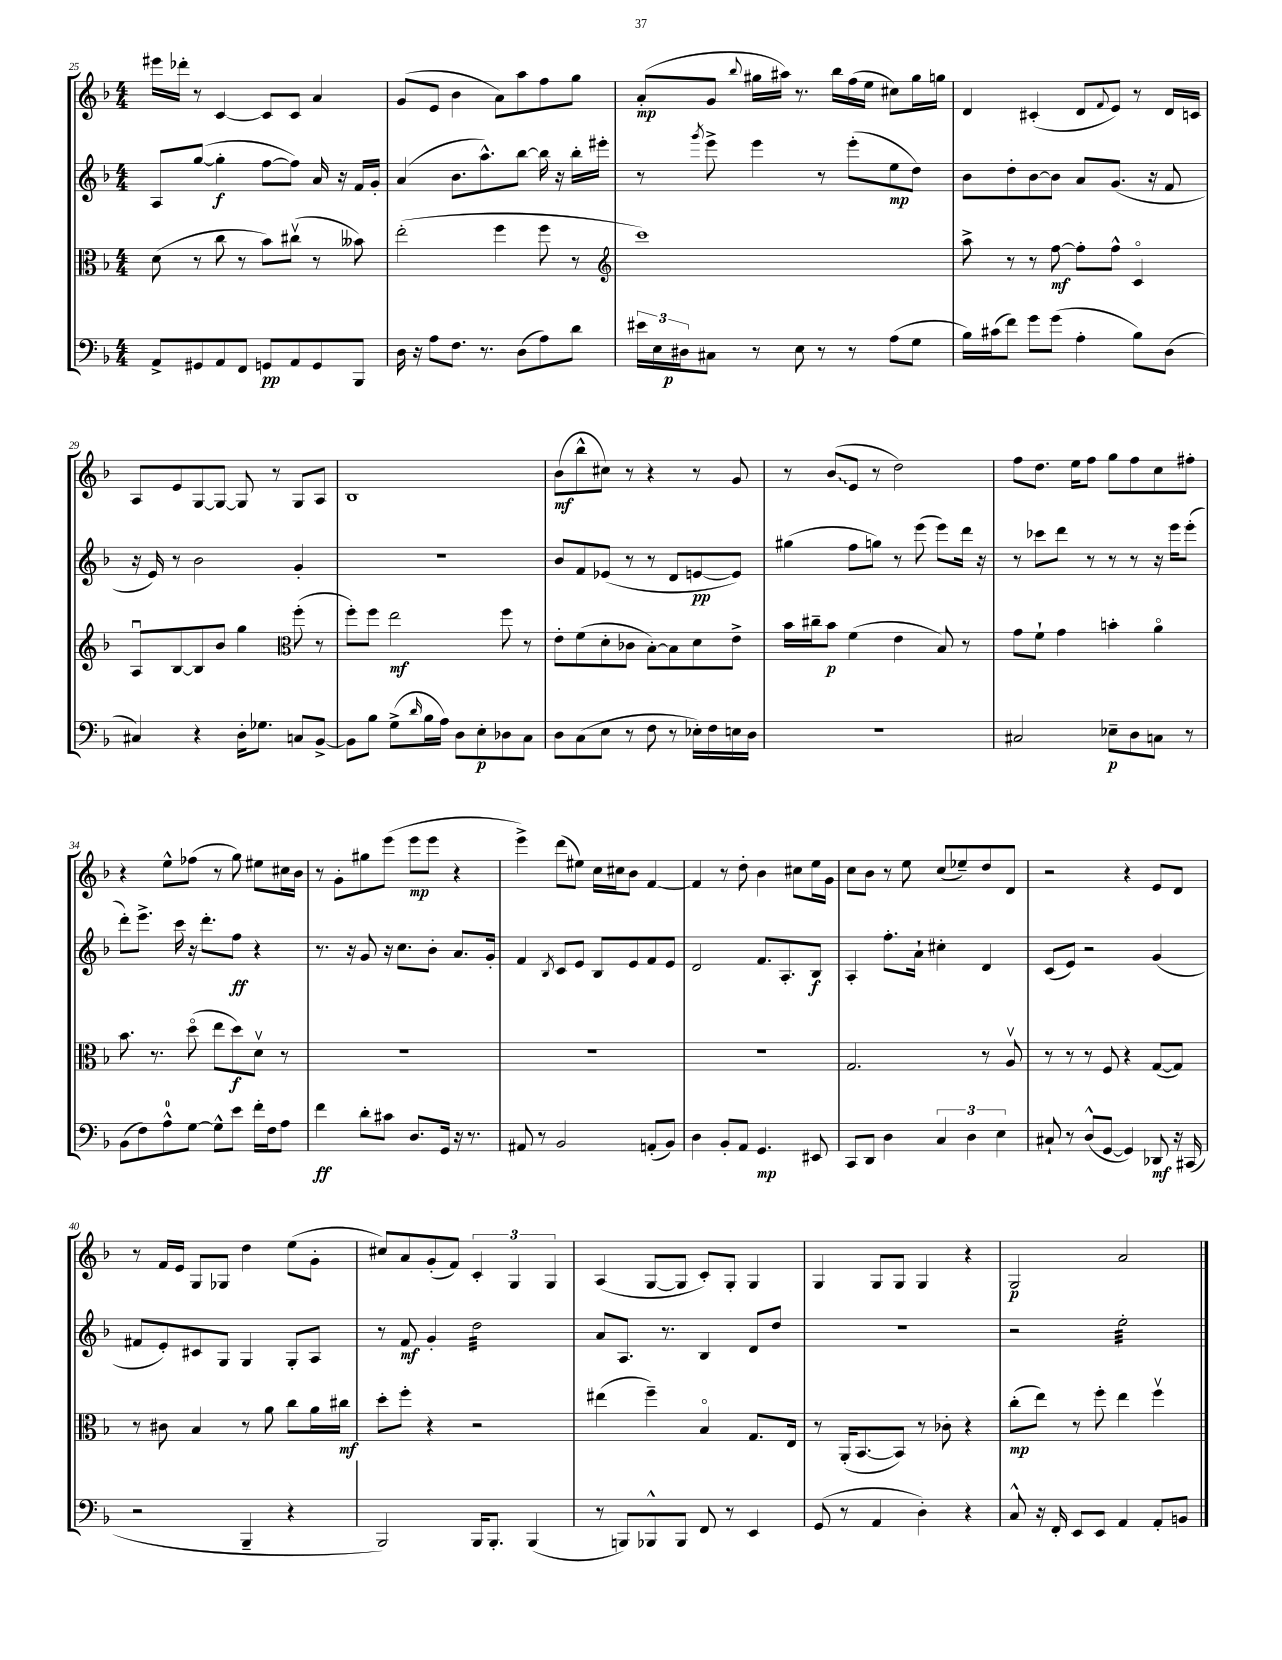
<<
\new StaffGroup <<
\new Staff = "s0" {
    \clef treble \key f \major \numericTimeSignature \time 4/4
    eis'''16 des'''16-. r8 c'4~ c'8 c'8 a'4 |
    g'8( e'8 bes'4 a'8) a''8 f''8 g''8 |
    a'8-.\mp( g'8 \appoggiatura { bes''8 } gis''16 ais''16) r8. bes''16 f''16( e''16 cis''8) gis''16 g''16 |
    d'4 cis'4-.( d'8 \appoggiatura { f'8 } e'8) r8 d'16 c'16 |
    a8 e'8 g8~ g8~ g8 r8 g8 a8 |
    bes1 |
    bes'8\mf( bes''8-^ cis''8) r8 r4 r8 g'8 |
    r8 \once \override Glissando.style = #'zigzag bes'8\glissando( e'8 r8 d''2) |
    f''8 d''8. e''16 f''8 g''8 f''8 c''8 fis''8-. |
    r4 e''8-^ fes''8( r8 g''8) eis''8 cis''16 bes'16 |
    r8 g'8-. gis''8 e'''8( e'''8\mp e'''8 r4 |
    e'''4->) d'''8( eis''8) c''16 cis''16 bes'8 f'4~ |
    f'4 r8 d''8-. bes'4 cis''8 e''16 g'16 |
    c''8 bes'8 r8 e''8 c''8( ees''8--) d''8 d'8 |
    r2 r4 e'8 d'8 |
    r8 f'16 e'16 g8 ges8 d''4 e''8( g'8-. |
    cis''8) a'8 g'8-.( f'8) \tuplet 3/2 { c'4-. g4 g4 } |
    a4( g8~ g8 c'8-.) g8-. g4 |
    g4 g8 g8 g4 r4 |
    g2\p a'2 \bar "|." |
}
\new Staff = "s1" {
    \clef treble \key f \major \numericTimeSignature \time 4/4
    a8 g''8~( g''4-.\f f''8~ f''8) a'16 r16 f'16 g'16-. |
    a'4( bes'8. a''8.-^) bes''8~ bes''16 r16 bes''16-. eis'''16-. |
    r8 \acciaccatura { g'''8 } e'''8-> e'''4 r8 e'''8-.( e''8\mp d''8) |
    bes'8 d''8-. bes'8~ bes'8 a'8 g'8.( r16 f'8 |
    r16 e'16) r8 bes'2 g'4-. |
    R1 |
    bes'8 f'8 ees'8( r8 r8 d'8 e'8~\pp e'8) |
    gis''4( f''8 g''8) r8 e'''8( e'''8) d'''16 r16 |
    r8 ces'''8 d'''8 r8 r8 r8 r16 e'''16 e'''8-.( |
    d'''8-.) e'''8.-> c'''16 r16 d'''8.-. f''8\ff r4 |
    r8. r16 g'8 r16 c''8. bes'8-. a'8. g'16-. |
    f'4 \acciaccatura { bes8 } c'8 e'8 bes8 e'8 f'8 e'8 |
    d'2 f'8. a8.-. bes8\f |
    a4-. f''8.-. a'16-! cis''4-. d'4 |
    c'8( e'8) r2 g'4( |
    fis'8 e'8-.) cis'8 g8 g4 g8-. a8 |
    r8 f'8\mf g'4-. d''2:32 |
    a'8 a8. r8. bes4 d'8 d''8 |
    R1 |
    r2 e''2:32-. \bar "|." |
}
\new Staff = "s2" {
    \clef alto \key f \major \numericTimeSignature \time 4/4
    d'8( r8 c''8 r8 bes'8) cis''8\upbow( r8 beses'8) |
    e''2-.( f''4 f''8 r8 |
    \clef treble c'''1) |
    a''8-> r8 r8 f''8~\mf f''8-. f''8-^ c'4\flageolet |
    a8\downbow bes8~ bes8 bes'8 g''4 \clef alto f''8-.( r8 |
    f''8-.) f''8 e''2\mf f''8 r8 |
    e'8-. f'8( d'8-. ces'8 bes8~-.) bes8 d'8 e'8-> |
    bes'16 cis''16-- bes'8\p f'4( e'4 bes8) r8 |
    g'8 f'8-! g'4 b'4-. a'4\flageolet |
    bes'8. r8. d''8\flageolet( e''8 d''8\f) d'8\upbow r8 |
    R1 |
    R1 |
    R1 |
    g2. r8 a8\upbow |
    r8 r8 r8 f8 r4 g8~( g8) |
    r8 cis'8 bes4 r8 a'8 c''8 a'16 cis''16\mf |
    d''8-. f''8-. r4 r2 |
    eis''4( f''4--) bes4\flageolet g8. e16 |
    r8 a,16-.( bes,8.~ bes,8) r8 ces'8-. r4 |
    c''8-.\mp( e''8) r8 f''8-. e''4 f''4\upbow \bar "|." |
}
\new Staff = "s3" {
    \clef bass \key f \major \numericTimeSignature \time 4/4
    a,8-> gis,8 a,8 f,8 g,8\pp a,8 g,8 bes,,8 |
    d16 r16 a8 f8. r8. d8( a8) d'8 |
    \tuplet 3/2 { eis'16 e16 dis16\p } cis8 r8 e8 r8 r8 a8( g8 |
    bes16) cis'16( f'8) g'8 g'8( a4-. bes8) d8( |
    cis4) r4 d16-. ges8. c8 bes,8~-> |
    bes,8 bes8 g8->( \grace { d'16 } bes16 a16) d8 e8-.\p des8 c8 |
    d8 c8( e8 r8 f8 r8 ees16-.) f16 e16 d16 |
    R1 |
    cis2 ees8--\p d8 c8 r8 |
    bes,8( f8) a8-0-^ g8~ g8-^ e'8 f'16-. f16 a8 |
    f'4\ff d'8-. cis'8 d8. g,16 r16 r8. |
    ais,8 r8 bes,2 a,8-.( bes,8) |
    d4 bes,8-. a,8 g,4.\mp eis,8 |
    c,8 d,8 d4 \tuplet 3/2 { c4 d4 e4 } |
    cis8-! r8 d8-^( g,8~ g,4) des,8\mf r16 cis,16( |
    r2 bes,,4-- r4 |
    bes,,2) bes,,16 bes,,8.-. bes,,4( |
    r8 b,,8) bes,,8-^ bes,,8 f,8 r8 e,4 |
    g,8( r8 a,4 d4-.) r4 |
    c8-^ r16 f,16-. e,8 e,8 a,4 a,8-. b,8 \bar "|." |
}
>>
>>
\layout { \context { \Score currentBarNumber = #25 } }
